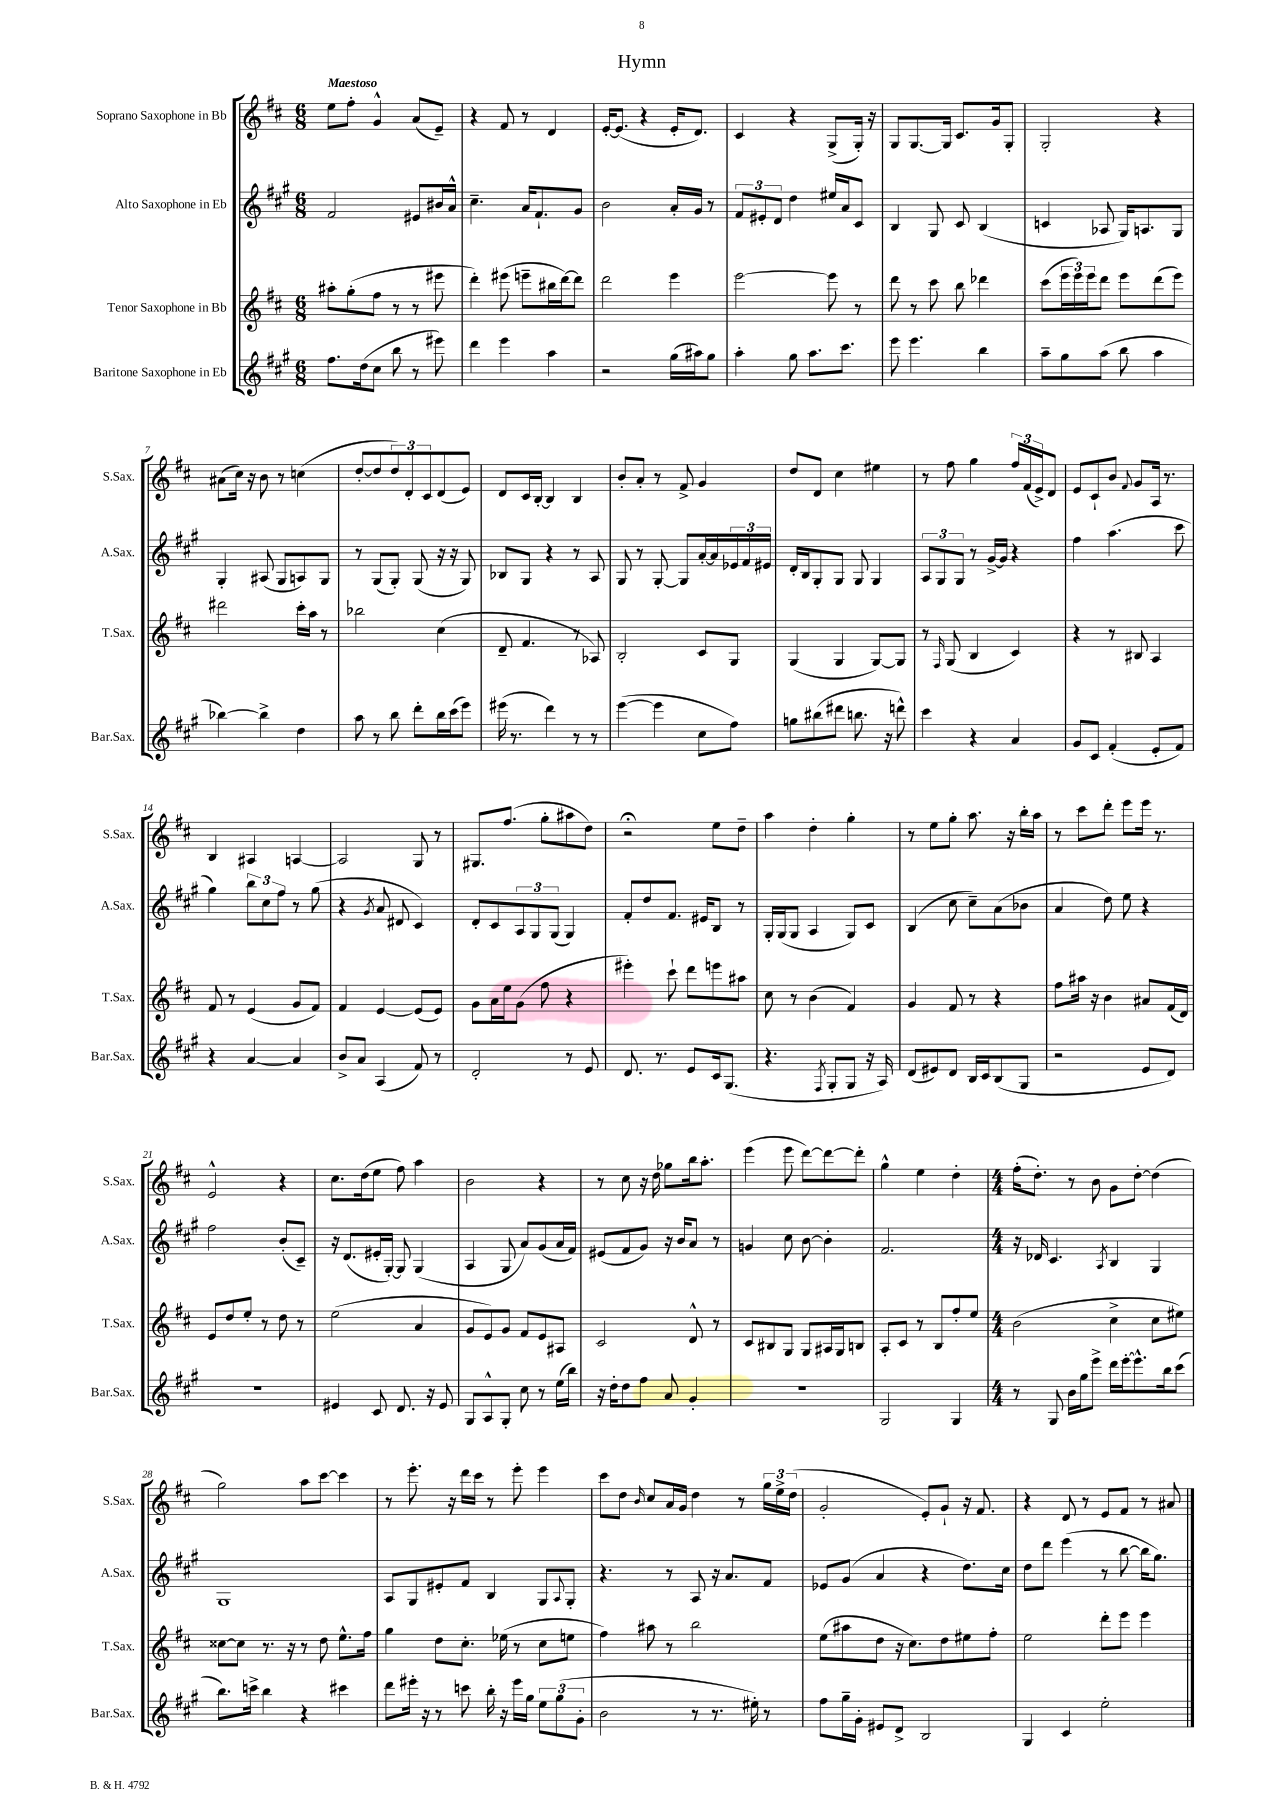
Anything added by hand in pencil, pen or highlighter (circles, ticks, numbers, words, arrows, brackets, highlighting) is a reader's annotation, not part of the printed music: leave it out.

**kern	**kern	**kern	**kern
*part4	*part3	*part2	*part1
*staff4	*staff3	*staff2	*staff1
*I"Baritone Saxophone in Eb	*I"Tenor Saxophone in Bb	*I"Alto Saxophone in Eb	*I"Soprano Saxophone in Bb
*I'Bar.Sax.	*I'T.Sax.	*I'A.Sax.	*I'S.Sax.
*clefG2	*clefG2	*clefG2	*clefG2
*k[f#c#g#]	*k[f#c#]	*k[f#c#g#]	*k[f#c#]
*M6/8	*M6/8	*M6/8	*M6/8
=1	=1	=1	=1
!	!	!	!LO:TX:a:B:t=Maestoso
8.ff#\L	8aa#X'\L	2f#/	8ee\L
.	(8gg'\	.	8ff#'\J
(16dd\k	.	.	.
8cc#\J	8ff#\J	.	4g^^/
8bb\	8r	.	.
8r	8r	8e#X/L	(8a/L
8eee#X\)	8eee#X\	16b#X/L	8e~/J)
.	.	16a^^/JJ	.
=2	=2	=2	=2
4ddd\	4ddd'\)	4.cc#~\	4r
4eee\	(8eee#X\	.	8f#/
.	8eeen~\L	16a/KL	8r
.	.	8.f#`/	.
4aa\	16bb#X\L	.	4d/
.	[16ddd\J)	.	.
.	8ddd\J]	8g#/J	.
=3	=3	=3	=3
2r	2ddd\	2b\	[16e'/KL
.	.	.	(8.e/J]
.	.	.	4r
(16gg#\LL	4eee\	16a'/LL	16e'/KL
16aa#X\J)	.	16g#/JJ	8.d/J)
8gg#\J	.	8r	.
=4	=4	=4	=4
4aa'\	[2eee\	12f#/L	4c#/
.	.	12e#X'/	.
.	.	12d/J	.
8gg#\	.	4dd\	4r
8.aa\L	.	.	.
.	8eee\]	16ee#X/LL	(8G^/L
8.ccc#\J	.	16a/J	.
.	8r	8c#/J	16G'/Jk)
.	.	.	16r
=5	=5	=5	=5
8eee\	8ddd\	4B/	8G/L
4.eee\	8r	.	[8.G/
.	8ccc#\	8G#/	.
.	.	.	16G/Jk]
.	8bb\	8c#/	8.c#/L
4bb\	4ddd-X\	(4B/	.
.	.	.	16g/k
.	.	.	8G'/J
=6	=6	=6	=6
8aa~\L	(8ccc#\L	4cn/	2G'/
8gg#\	24eee\L	.	.
.	24eee\)	.	.
.	24eee\J	.	.
(8aa\J	8ddd\J	8A-X/	.
8bb\	8eee\L	16G#/KL)	.
.	.	8.An/	.
4aa\	(8ddd\	.	4r
.	8eee\J)	8G#/J	.
!!LO:LB:g=z
=7	=7	=7	=7
[4bb-X\)	2ddd#X\	4G#'/	(8a#X\L
.	.	.	16cc#\Jk)
.	.	.	16r
4bb-^\]	.	(8A#X/	8b\
.	.	8G#/L	8r
4dd\	16ccc#'\LL	8An/)	(4ccn\
.	16aa\JJ	.	.
.	8r	8G#/J	.
=8	=8	=8	=8
8aa\	2bb-X\	8r	[8dd'/L
8r	.	(8G#/L	8dd/]
8bb\	.	8G#'/J)	12dd/)
.	.	.	12d'/
8ddd'\L	.	(8G#/	.
.	.	.	12c#/
16bb\L	(4cc#\	16r	(8d/
(16ccc#\J	.	16r	.
8eee\J)	.	8G#/)	8e/J)
=9	=9	=9	=9
(16eee#X\	8d~/	8B-X/L	8d/L
8.r	.	.	.
.	4.f#/	8G#/J	16c#/L
.	.	.	[16B'/JJ
4ddd\)	.	4r	4B/]
8r	8r	8r	4B/
8r	8A-X/)	8A/	.
=10	=10	=10	=10
([4eee\	2B'/	8G#/	8b'/L
.	.	8r	8a'/J
4eee\]	.	[8G#'/	8r
.	.	8G#/L]	8f#^/
8cc#\L	8c#/L	[16a'/L	4g/
.	.	16a/]	.
8ff#\J)	8G/J	24e-X/	.
.	.	24f#/	.
.	.	24e#X/JJ	.
=11	=11	=11	=11
8ggn\L	(4G/	16d'/LL	8dd/L
.	.	16B/J	.
(8bb#X\	.	8G#'/	8d/J
8ddd#X\J	4G/	8G#/J	4cc#\
8.bbn\	.	8G#/	.
.	[8G/L)	4G#/	4ee#X\
16r	.	.	.
8dddn^^\)	8G/J]	.	.
=12	=12	=12	=12
4ccc#\	8r	12A/L	8r
.	.	12G#/	.
.	16qqF#/	.	.
.	(8G/	.	8ff#\
.	.	12G#/J	.
4r	4B/	8r	4gg\
.	.	[16g#^/LL	.
.	.	16g#/JJ]	.
4a/	4c#/)	4r	24ff#/LL
.	.	.	(24f#/
.	.	.	24e^/J)
.	.	.	8d/J
=13	=13	=13	=13
8g#/L	4r	4ff#\	8e/L
8c#/J	.	.	8c#`/
(4f#'/	8r	(4.aa\	8b/J
.	.	.	8qqf#/
.	8B#X/	.	8g/L
8e'/L	4A/	.	16A/Jk
.	.	.	8.r
8f#/J)	.	8ccc#\	.
!!LO:LB:g=z
=14	=14	=14	=14
4r	8f#/	4gg#\)	4B/
.	8r	.	.
[4a/	(4e/	12bb\L	4A#X/
.	.	12cc#\	.
.	.	12ff#\J	.
4a/]	8g/L	8r	[4An/
.	8f#/J)	(8gg#\	.
=15	=15	=15	=15
8b^/L	4f#/	4r	2A/]
8a/J	.	.	.
.	.	8qg#/	.
(4A/	[4e/	8a/	.
.	.	8d#X/	.
8f#/)	(8e/L]	4c#/)	8G/
8r	8e/J)	.	8r
=16	=16	=16	=16
2d'/	8g\L	8d'/L	8.G#X/L
.	16a\L	8c#/	.
.	16ee\J	.	(8.ff#/J
.	(8g\J	12A/	.
.	.	12G#/	.
.	8ff#\	.	8gg'\L
.	.	(12G#/J	.
8r	4r	4G#/)	8aa#X\
8e/	.	.	8dd\J)
=17	=17	=17	=17
8.d/	4eee#X'\)	8f#'/L	2r;<
.	.	8dd/	.
8.r	.	.	.
.	8ccc#`\	8.f#/J	.
8e/L	8ddd\L	.	.
.	.	16e#X/KL	.
16c#/k	8eeen\	8B/J	8ee\L
(8.G#/J	.	.	.
.	8aa#X\J	8r	8dd~\J
=18	=18	=18	=18
4.r	8cc#\	16G#'/LL	4aa\
.	.	(16G#/J	.
.	8r	8G#/J	.
.	(4b\	4A/	4dd'\
8qF#/	.	.	.
8G#'/L	.	.	.
8G#/J	4f#/)	8G#/L)	4gg'\
16r	.	8c#/J	.
16A/)	.	.	.
=19	=19	=19	=19
(8d/L	4g/	(4B/	8r
8e#X/)	.	.	8ee\L
8d/J	8f#/	8cc#\	8gg'\J
16B/LL	8r	8cc#~\L)	8.aa\
16c#/J	.	.	.
(8B/	4r	(8a\	.
.	.	.	16r
8G#/J	.	8b-X\J	16bb'\LL
.	.	.	16aa\JJ
=20	=20	=20	=20
2r	8ff#\L	4a/	8r
.	16aa#X\Jk	.	8ccc#\L
.	16r	.	.
.	4b\	8dd\)	8ddd'\J
.	.	8ee\	8eee\L
8e/L	8a#X/L	4r	16eee\Jk
.	.	.	8.r
8d/J)	(16f#/L	.	.
.	16d/JJ)	.	.
!!LO:LB:g=z
=21	=21	=21	=21
2.r	8e/L	2ff#\	2e^^/
.	8dd/	.	.
.	8ee'/J	.	.
.	8r	.	.
.	8dd\	(8b'/L	4r
.	8r	8c#~/J)	.
=22	=22	=22	=22
4e#X/	(2ee\	16r	8.cc#\L
.	.	(8.d/L	.
.	.	.	(16dd\k
8c#/	.	16e#X'/L	8ee\J
.	.	[16G#'/JJ)	.
8.d/	.	8G#/]	8ff#\)
.	4a/	(4G#/	4aa\
16r	.	.	.
8e#/	.	.	.
=23	=23	=23	=23
8G#/L	8g/L	4A/	2b\
8A^^/	8e/)	.	.
8G#'/J	8g/J	8G#/	.
8cc#\	8f#/L	8a/L)	.
8r	8e/	(8g#/	4r
(16ee\LL	8A#X/J	16a/L	.
16bb\JJ)	.	16f#/JJ)	.
=24	=24	=24	=24
16r	2c#/	(8e#X/L	8r
16dd'\KL	.	.	.
8dd\	.	8f#/	8cc#\
8ff#\J	.	8g#/J)	16r
.	.	.	16dd\
8a/	.	16r	8gg-X\L
.	.	16b/KL	.
4g#'/	8d^^/	8a/J	16bb\k
.	.	.	8.aa'\J
.	8r	8r	.
=25	=25	=25	=25
2.r	8c#/L	4gn/	(4eee\
.	8B#X/	.	.
.	8G/J	8cc#\	8eee\
.	8G/L	[8b\	[8ddd\L)
.	16A#X/L	4b'\]	8ddd\_
.	16G/J	.	.
.	8Bn/J	.	8ddd'\J]
=26	=26	=26	=26
2G#/	8A'/L	2.f#/	4gg^^\
.	8c#/J	.	.
.	8r	.	4ee\
.	8B/L	.	.
4G#/	8ff#'/	.	4dd'\
.	8ee/J	.	.
=27	=27	=27	=27
*M4/4	*M4/4	*M4/4	*M4/4
8r	(2b\	16r	(16ff#'\KL
.	.	16d-X/	8.dd'\J)
8G#/	.	4.c#/	.
16b\LL	.	.	8r
16gg#\J	.	.	.
8eee^\J	.	.	8b\
.	.	8qA/	.
16ddd\LL	4cc#^\	4B/	8g\L
[16eee'\J	.	.	.
8.eee^^\]	.	.	[8dd'\J
.	8cc#\L	4G#/	(4dd\]
16bb\k	.	.	.
(8ccc#\J	8ee#X\J)	.	.
!!LO:LB:g=z
=28	=28	=28	=28
8.bb\L)	[8cc##X\L	1G#	2gg\)
.	8cc##\J]	.	.
16cccn^\Jk	.	.	.
4bb\	8.r	.	.
.	16r	.	.
4r	8r	.	8aa\L
.	8dd\	.	[8ccc#\J
4ccc#X\	8.ee^^\L	.	4ccc#\]
.	16ff#\Jk	.	.
=29	=29	=29	=29
8ddd\L	4gg\	8A/L	8r
16eee#X'\Jk	.	8G#/	8.eee'\
16r	.	.	.
8r	8dd\L	8e#X'/	.
.	.	.	16r
8cccn\	8.cc#'\J	8f#/J	16ddd\LL
.	.	.	16ccc#\JJ
16bb'\	.	4B/	8r
16r	(16ee-X\	.	.
16eee#\LL	8r	.	8eee'\
16gg#\JJ	.	.	.
12ee\L	8cc#\L	8G#/L	4eee\
(12gg#\	.	.	.
.	.	8qqA/	.
.	8een\J	8G#'/J	.
12g#'\J	.	.	.
=30	=30	=30	=30
2b\	4ff#\)	4.r	8ccc#\L
.	.	.	8dd\J
.	.	.	16qqb/
.	8aa#X\	.	8cc#/L
.	8r	8r	16a/L
.	.	.	16g/JJ
8r	2bb\	8A/	4dd\
8.r	.	16r	.
.	.	8.a/L	.
.	.	.	8r
16ee#X'\)	.	.	.
8r	.	8f#/J	24gg\LL
.	.	.	24ee^\
.	.	.	(24dd\JJ
=31	=31	=31	=31
8ff#\L	(8ee\L	8e-X/L	2g'/
16gg#~\L	8aa#X\	(8g#/J	.
16g#'\JJ	.	.	.
8e#X/L	8dd\J	4a/	.
8d^/J	16r	.	.
.	8.cc#\L)	.	.
2B/	.	4r	8e'/L)
.	8dd\	.	8g`/J
.	8ee#X\	8.dd\L)	16r
.	.	.	8.f#/
.	8ff#'\J	.	.
.	.	16cc#\Jk	.
=32	=32	=32	=32
4G#/	2ee\	8dd\L	4r
.	.	8ddd\J	.
4c#/	.	(4eee\	8d/
.	.	.	8r
2ee'\	8ddd'\L	8r	8e/L
.	8eee\J	[8bb\	8f#/J
.	4eee\	16bb\KL]	8r
.	.	8.gg#\J)	.
.	.	.	8a#X/
==	==	==	==
*-	*-	*-	*-
